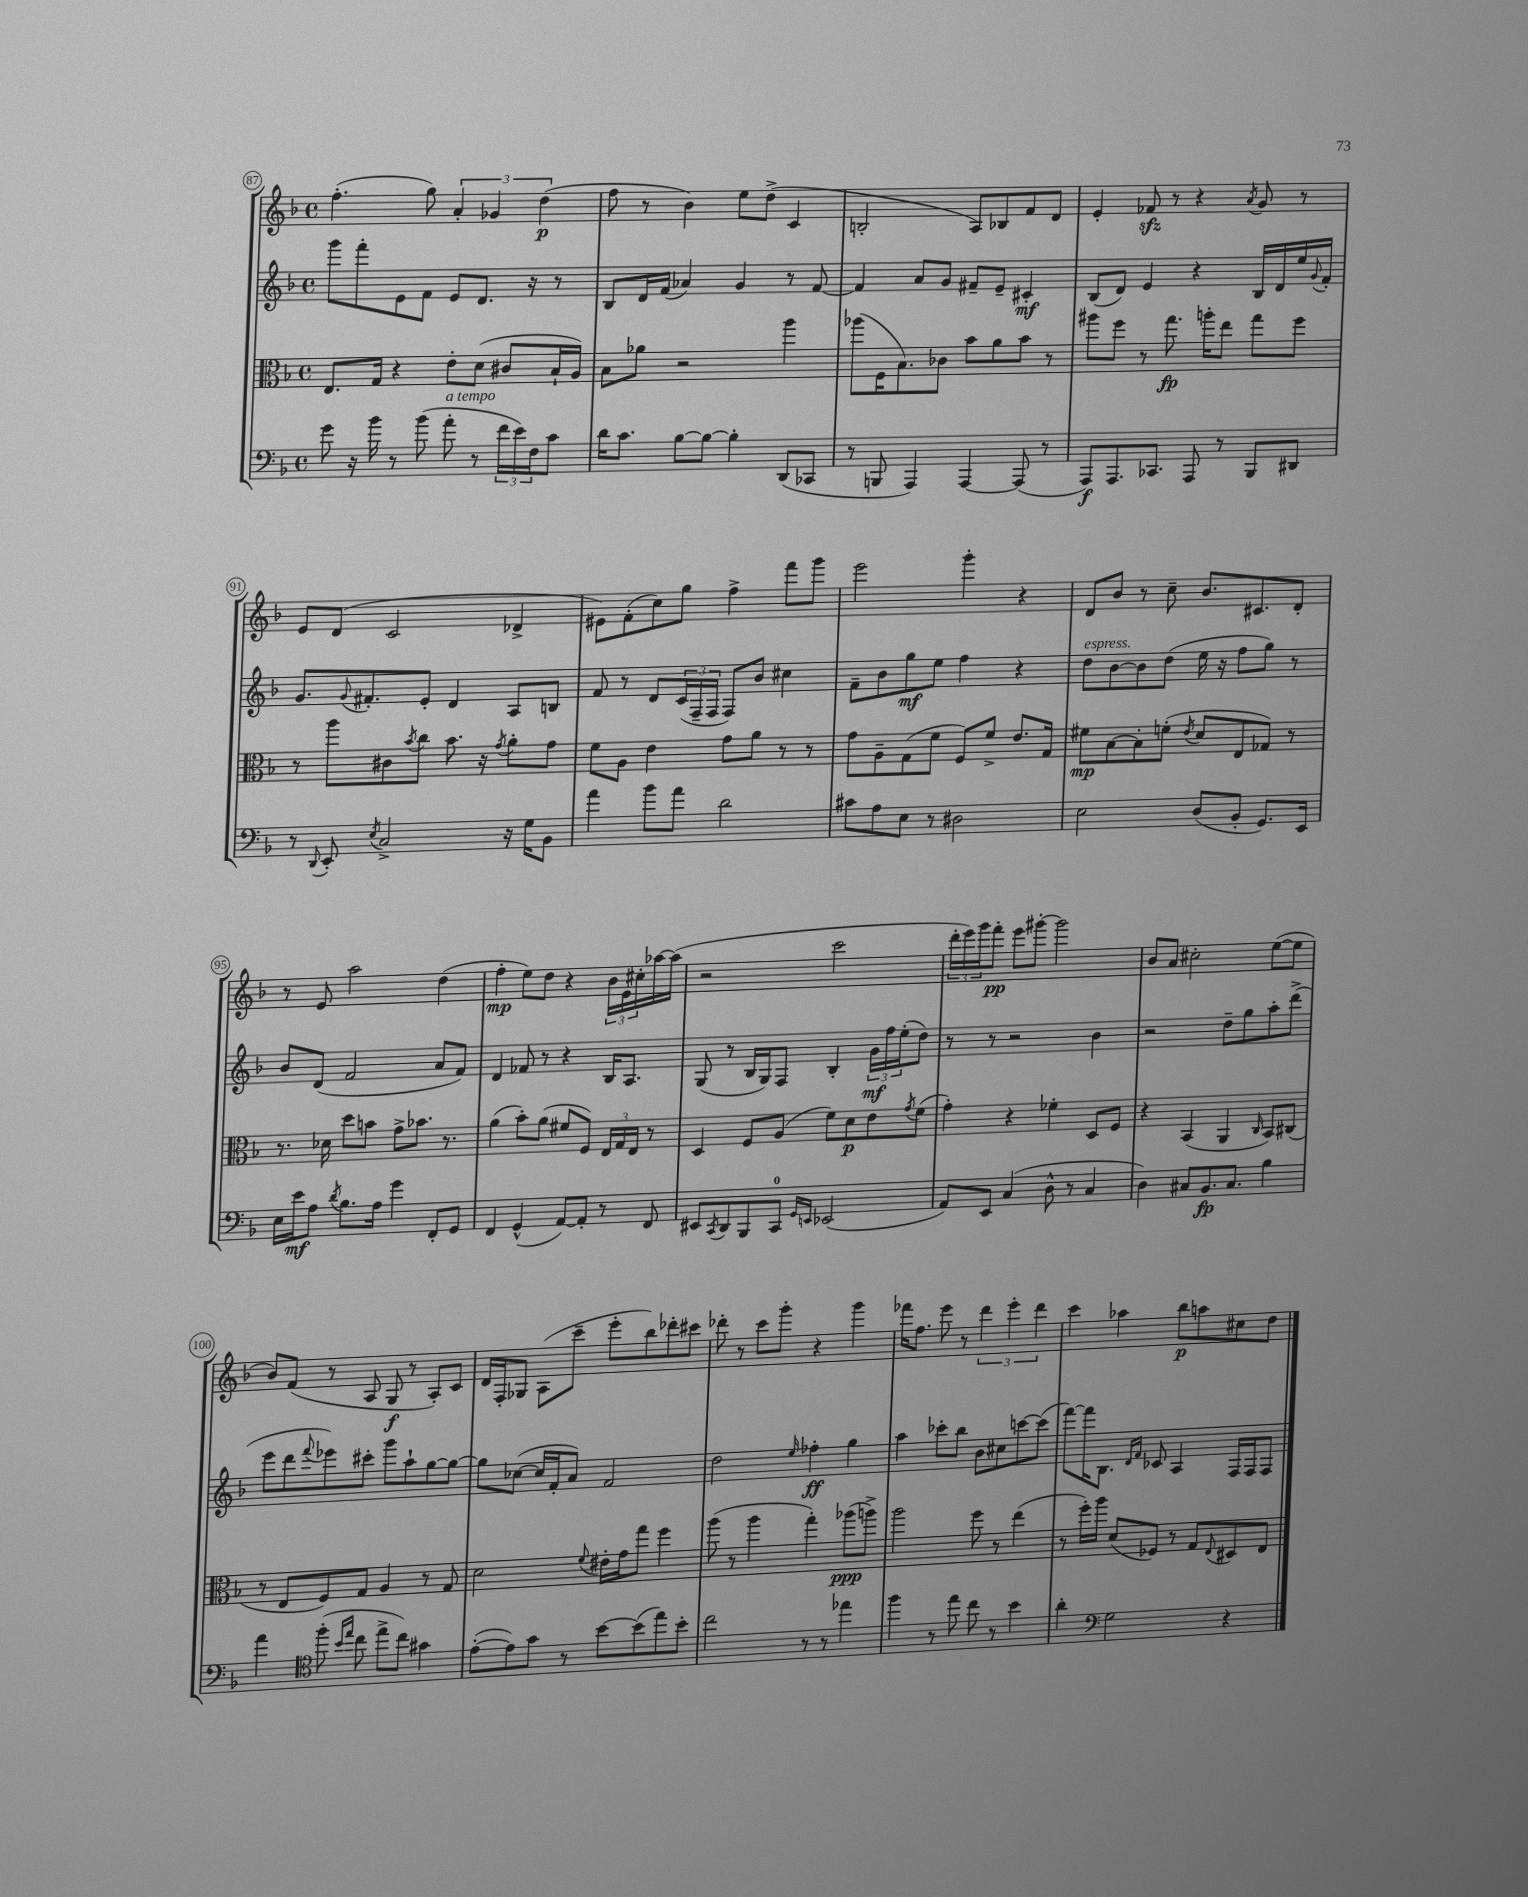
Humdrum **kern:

**kern	**kern	**kern	**kern
*staff4	*staff3	*staff2	*staff1
*clefF4	*clefC3	*clefG2	*clefG2
*k[b-]	*k[b-]	*k[b-]	*k[b-]
*M4/4	*M4/4	*M4/4	*M4/4
*met(c)	*met(c)	*met(c)	*met(c)
8g	8.E	8ggg	(4.ff'
16r	.	8fff'	.
16b-	16G	.	.
8r	4r	8e	.
(8b-	.	8f	8gg)
8a'	8e'	8e	6a'
8r	(8d	8.d	.
.	.	.	6g-
24f	8c#	.	.
24e)	.	.	.
.	.	16r	.
24F	.	.	(6dd
8c	16B-`	8r	.
.	16A)	.	.
=	=	=	=
16d	8B-	8B-	8ff
8.c	.	.	.
.	8a-	16d	8r
.	.	(16f	.
[8B-	2r	4a-)	4b-)
8B-_	.	.	.
4B-']	.	4g	8ee
.	.	.	(8dd^
(8DD	4aa	8r	4c
8CC-	.	[8f	.
=	=	=	=
8r	(8aa-	4f]	2B'
8BBB	16F	.	.
.	8.B-)	.	.
4AAA)	.	8a	.
.	8c-	8g	.
[4AAA	8b-	8f#~	8A)
.	8a	8e~	8B-
(8AAA]	8b-	4c#'	8f
8r	8r	.	8d
=	=	=	=
8AAA)	8aa#	(8B-	4e'
8.AAA	8ff	8d)	.
.	8r	4e	8f-
8.CC-	.	.	.
.	8.gg	.	8r
8AAA	.	4r	4r
.	16aa'	.	.
8r	8ee	.	.
.	.	.	8qa
8BBB-	8gg	16B-	8g
.	.	16d	.
8DD#	8ff	16ee	8r
.	.	8qqg	.
.	.	16f'	.
=	=	=	=
8r	8r	8.g	8e
8qqDD	.	.	.
8EE'	8aa	.	(8d
.	.	8qqg	.
.	.	8.f#'	.
8qE	.	.	.
2C^	8c#	.	2c
.	8qb-	.	.
.	8cc	8e'	.
.	8.b-	4d	.
.	16r	.	.
.	8qg	.	.
16r	8a'	8A	4d-^
16G	.	.	.
8BB-	8g	8B	.
=	=	=	=
4a	8f	8f	8e#)
.	8A	8r	(8f'
8b-	4e	8d	8cc)
8a	.	(24c	8gg
.	.	24F~	.
.	.	24F	.
2d	8g	8F)	4ff^
.	8a	8b-	.
.	8r	4cc#	8fff
.	8r	.	8ggg
=	=	=	=
8c#	8g	8f~	2eee
8A	8A~	8b-	.
8E	(8G	8gg	.
8r	8f	8ee	.
2D#	8F)	4ff	4ggg'
.	8f^	.	.
.	8.e	4r	4r
.	16G	.	.
=	=	=	=
2E	8f#	8dd	8d
.	[8B-	[8b-	8b-
.	8B-']	8b-]	8r
.	(8f'	(8dd	8cc~
.	8qe	.	.
(8D	8d	16ee	8.b-
.	.	16r	.
8BB-'	8E	8ff	.
.	.	.	8.c#
8.GG)	8G-)	8gg)	.
.	8r	8r	8d'
16EE	.	.	.
=	=	=	=
16E	8.r	8b-	8r
16e	.	.	.
8A	.	(8d	8e
.	16d-	.	.
8qd	.	.	.
8.B-	8dd	2f	2aa
.	8b	.	.
16A	.	.	.
4g	8g^	.	.
.	8.b-	.	.
8FF'	.	8a	(4dd
.	8.r	.	.
8GG	.	8f)	.
=	=	=	=
4FF	(4a	4d	4ff'
(4GG^^	8b-')	8f-	8ee)
.	(8a	8r	8dd
[8AA)	8f#	4r	4r
8AA']	8F)	.	.
8r	24E	16B-	24b-
.	24G	.	24e
.	.	8.A	.
.	24E	.	24cc#'
8FF	8r	.	[16aa-
.	.	.	(16aa-]
=	=	=	=
8EE#	4D	(8G	2r
8qCC	.	.	.
8DD	.	8r	.
8BBB-	8F	16B-	.
.	.	16G)	.
8CC	(8A	8F	.
16qqGG	.	.	.
16qqEE	.	.	.
(2EE-	8f)	4B-'	2ccc
.	8d	.	.
.	8e	24g	.
.	.	24ff	.
.	.	(24ee'	.
.	8qg	.	.
.	(8f	8dd)	.
=	=	=	=
8AA)	4g')	8r	24ddd'
.	.	.	24eee)
.	.	.	24ggg
8EE	.	8r	8fff'
(4C	4r	2r	8eee
.	.	.	[8ggg#'
8D^^	4f-'	.	2ggg#]
8r	.	.	.
4C	8D	4b-	.
.	8F	.	.
=	=	=	=
4D)	4r	2r	8b-
.	.	.	8a
8C#	(4BB-	.	2cc#'
8.BB-	.	.	.
.	4AA	8dd~	.
8.C#	.	.	.
.	.	8gg	.
.	16qqC	.	.
4B-	8BB-)	8aa'	([8ee
.	(8C#	(8ddd^	8ee]
=	=	=	=
4a	8r	8eee	8b-)
.	8E	8ddd	(8f
*clefC4	*	*	*
.	.	8qqfff	.
(8ff'	8F)	8eee-)	8r
16qqb-	.	.	.
16qqee	.	.	.
8cc	8G	8ccc#'	8A
8ee^	4A	8ggg	8G
8cc)	.	8aa`	8r
4g#	8r	[8gg	8A')
.	8G	8gg_	8c
=	=	=	=
([8e'	2d	8gg]	16d
.	.	.	16F'
8e])	.	([8cc-	8G-
8g	.	16cc-]	(8A
.	.	16f'	.
8r	.	8a)	8ccc~
.	8qqf	.	.
[8b-	16e#'	2f	8eee'
.	16g	.	.
(8b-]	8gg	.	8bb-)
8ee)	4ff	.	8ddd-'
8b-'	.	.	8ccc#
=	=	=	=
2cc	(8aa	2dd	8ddd-'
.	8r	.	8r
.	4aa	.	8ccc
.	.	.	8ggg'
.	.	16qqee	.
8r	4gg')	4ff-'	4r
8r	.	.	.
4ee-	(8aa-	4gg	4ggg
.	8aa^)	.	.
=	=	=	=
4ff	2aa	4aa	16fff-
.	.	.	8.ff
8r	.	8ccc-'	8eee
8ee	.	8bb-	8r
8cc	8ff	8b-	6ddd
8r	8r	8cc#	.
.	.	.	6eee'
4b-	(4ee	[8ccc	.
.	.	.	6ddd
.	.	(8ccc]	.
=	=	=	=
4a'	8r	[8fff)	4ccc
.	16ff')	16fff]	.
.	16aa	8.B-	.
*clefF4	*	*	*
2G	(8d	.	4aa-
.	.	16qqd	.
.	.	16qqf	.
.	8F-)	8c-	.
.	8r	4A	8bb-
.	8G	.	8aa
.	8qqE	.	.
4r	8D#	16F	8cc#
.	.	16F	.
.	8E	8F	8dd
==	==	==	==
*-	*-	*-	*-
